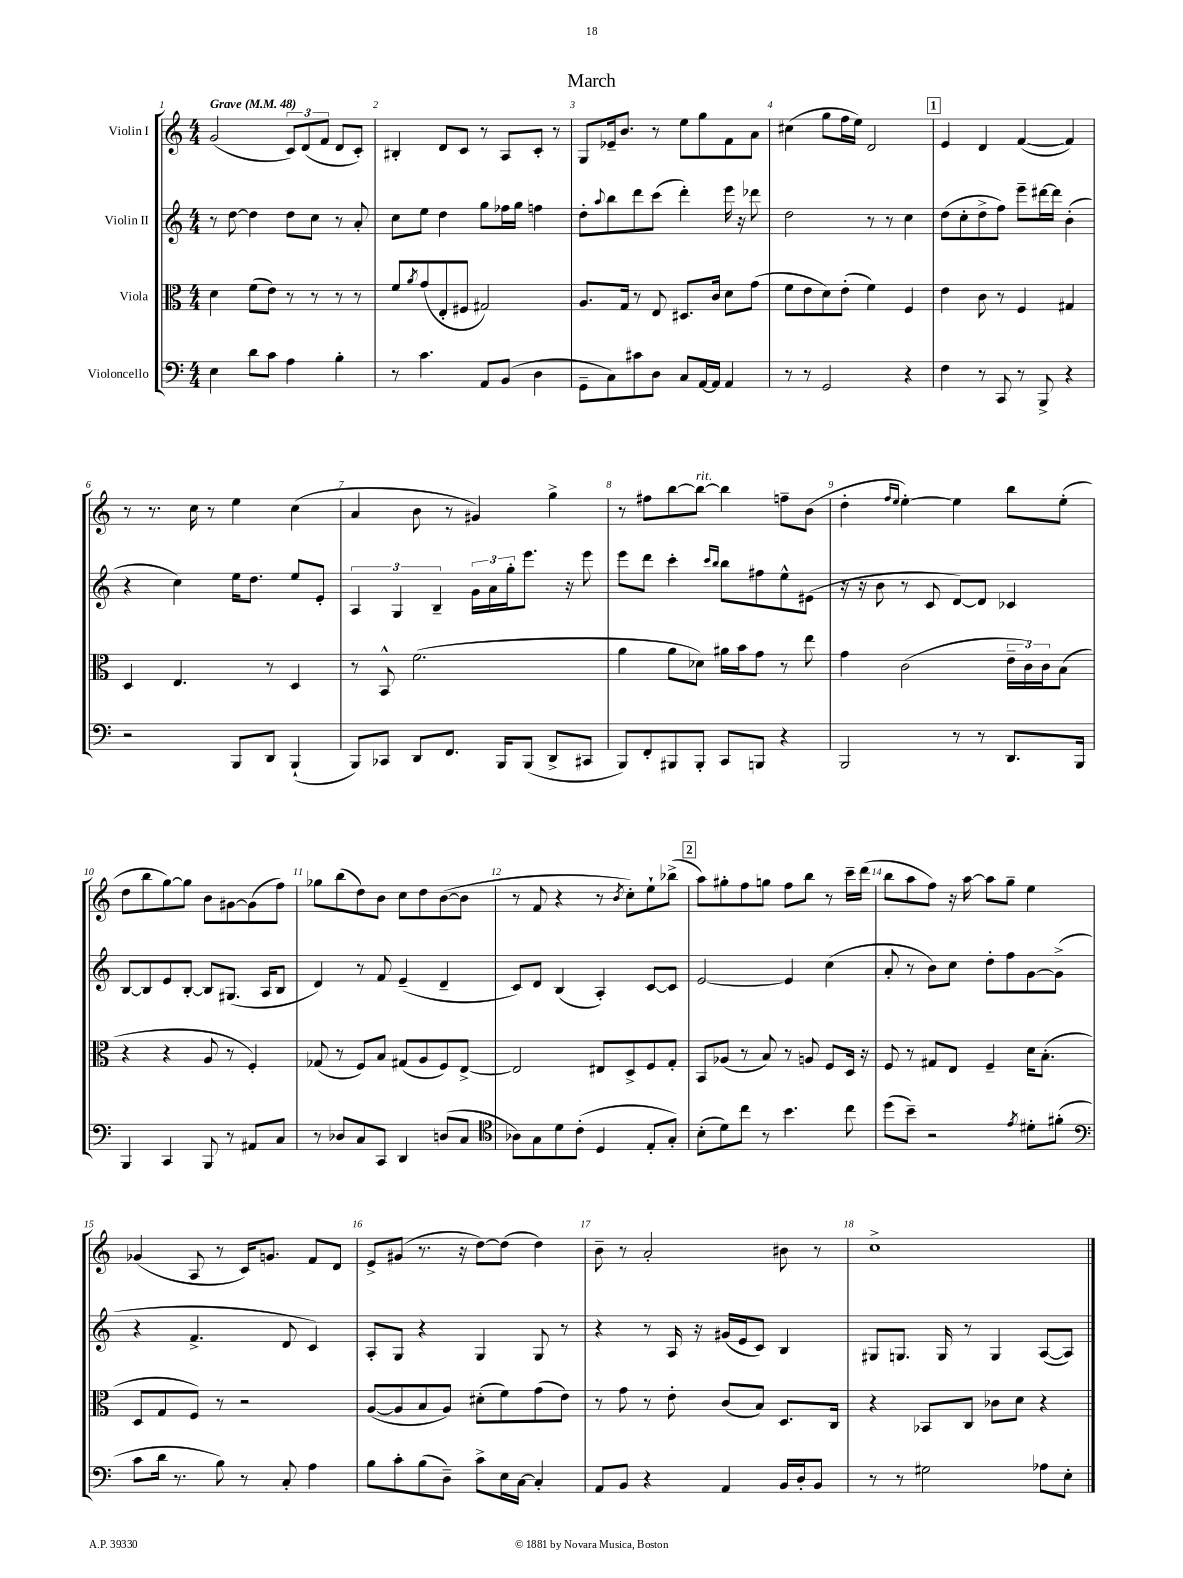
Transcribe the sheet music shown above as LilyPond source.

\header { title = "March" }
<<
\new StaffGroup <<
\new Staff = "s0" \with { instrumentName = "Violin I" } {
    \clef treble \key c \major \numericTimeSignature \time 4/4 \tempo "Grave" 4 = 48
    g'2( \tuplet 3/2 { c'8) d'8( f'8 } d'8 c'8-.) |
    bis4-. d'8 c'8 r8 a8 c'8-. r8 |
    g8 ees'16-- b'8. r8 e''8 g''8 f'8 a'8 |
    cis''4( g''8 f''16 e''16) d'2 |
    \mark \markup { \box "1" } e'4 d'4 f'4~( f'4) |
    r8 r8. c''16 r8 e''4 c''4( |
    a'4 b'8 r8 gis'4) g''4-> |
    r8 fis''8 b''8~ b''8~^\markup { \italic "rit." } b''4 f''8-- b'8( |
    d''4-. \grace { f''16 e''16 } e''4~-.) e''4 b''8 e''8-.( |
    d''8 b''8 g''8~) g''8 b'8 gis'8~ gis'8( f''8) |
    ges''8 b''8( d''8) b'8 c''8 d''8 b'8~( b'8 |
    r8 f'8 r4 r8 \acciaccatura { b'8 } c''8-.) e''8-! bes''8->( |
    \mark \markup { \box "2" } a''8) gis''8-. f''8 g''8 f''8 b''8 r8 c'''16-- d'''16( |
    b''8 a''8 f''8) r16 a''16~ a''8 g''8-- e''4 |
    ges'4( a8 r8 c'16) g'8. f'8 d'8 |
    e'8-> gis'8( r8. r16 d''8~) d''8( d''4) |
    b'8-- r8 a'2-. bis'8 r8 |
    c''1-> \bar "|." |
}
\new Staff = "s1" \with { instrumentName = "Violin II" } {
    \clef treble \key c \major \numericTimeSignature \time 4/4
    r8 d''8~ d''4 d''8 c''8 r8 a'8-. |
    c''8 e''8 d''4 g''8 fes''16 g''16 f''4 |
    d''8-. \appoggiatura { a''8 } b''8 d'''8 c'''8( d'''4-.) e'''16 r16 des'''8 |
    d''2 r8 r8 c''4 |
    \mark \markup { \box "1" } d''8( c''8-. d''8-> f''8) e'''8-- dis'''16~ dis'''16 b'4-.( |
    r4 c''4) e''16 d''8. e''8 e'8-. |
    \tuplet 3/2 { a4 g4 b4-- } \tuplet 3/2 { g'16 a'16 g''16-. } e'''8. r16 e'''8 |
    e'''8 d'''8 c'''4-. \grace { c'''16 b''16 } b''8 fis''8 e''8-^ eis'8( |
    r16 r16 b'8 r8 c'8 d'8~) d'8 ces'4 |
    b8~ b8 e'8 b8~-. b8 gis8.( a16 b8 |
    d'4) r8 f'8 e'4--( d'4-- |
    c'8) d'8 b4( a4-.) c'8~ c'8 |
    \mark \markup { \box "2" } e'2~ e'4 c''4( |
    a'8-. r8 b'8) c''8 d''8-. f''8 g'8~ g'8->( |
    r4 f'4.-> d'8 c'4) |
    a8-. g8 r4 g4 g8 r8 |
    r4 r8 a16 r16 gis'16( e'16 c'8) b4 |
    gis8 g8. g16 r8 g4 a8~( a8) \bar "|." |
}
\new Staff = "s2" \with { instrumentName = "Viola" } {
    \clef alto \key c \major \numericTimeSignature \time 4/4
    d'4 f'8( e'8) r8 r8 r8 r8 |
    f'8 \acciaccatura { a'8 } g'8( e8-. fis8 gis2) |
    a8. g16 r8 e8 dis8. c'16 d'8 g'8( |
    f'8 e'8 d'8) e'8-.( f'4) f4 |
    \mark \markup { \box "1" } e'4 c'8 r8 f4 gis4 |
    d4 e4. r8 d4 |
    r8 b,8-^ f'2.( |
    a'4 a'8 des'8) ais'16 b'16 g'8 r8 e''8 |
    g'4 c'2( \tuplet 3/2 { e'16-- c'16) c'16 } b8( |
    r4 r4 a8 r8 f4-.) |
    ges8( r8 f8) b8 gis8( a8 f8) e8~-> |
    e2 eis8 d8-> f8 g8-. |
    \mark \markup { \box "2" } b,8 aes8( r8 b8) r8 a8 f8 d16 r16 |
    f8 r8 gis8 e8 f4-- d'16 b8.-.( |
    d8 g8 f8) r8 r2 |
    a8~( a8 b8 a8) dis'8-.( f'8) g'8( e'8) |
    r8 g'8 r8 e'8-. c'8( b8) d8. c16 |
    r4 bes,8 c8 ces'8 d'8 r4 \bar "|." |
}
\new Staff = "s3" \with { instrumentName = "Violoncello" } {
    \clef bass \key c \major \numericTimeSignature \time 4/4
    e4 d'8 c'8 a4 b4-. |
    r8 c'4. a,8 b,8( d4 |
    g,8-- c8) cis'8 d8 c8 a,16~ a,16 a,4 |
    r8 r8 g,2 r4 |
    \mark \markup { \box "1" } f4 r8 c,8 r8 b,,8-> r4 |
    r2 b,,8 d,8 b,,4-!( |
    b,,8) ces,8 d,8 f,8. b,,16 b,,8( d,8-> cis,8 |
    b,,8) f,8-. bis,,8 bis,,8-. c,8 b,,8 r4 |
    b,,2 r8 r8 d,8. b,,16 |
    b,,4 c,4 b,,8 r8 ais,8 c8 |
    r8 des8 c8 c,8 d,4 d8( c8 |
    \clef tenor aes8) g8 d'8 c'8-.( d4 e8-. g8-.) |
    \mark \markup { \box "2" } b8-.( d'8) c''8 r8 b'4. c''8 |
    d''8( b'8--) r2 \acciaccatura { e'8 } dis'8-. fis'8-.( |
    \clef bass c'8 d'16 r8. b8) r8 c8-. a4 |
    b8 c'8-. b8( d8--) c'8-> e16 c16~ c4-. |
    a,8 b,8 r4 a,4 b,16 d16-. b,8 |
    r8 r8 gis2 aes8 e8-. \bar "|." |
}
>>
>>
\layout { \context { \Score \override BarNumber.break-visibility = ##(#f #t #t) barNumberVisibility = #all-bar-numbers-visible } }
